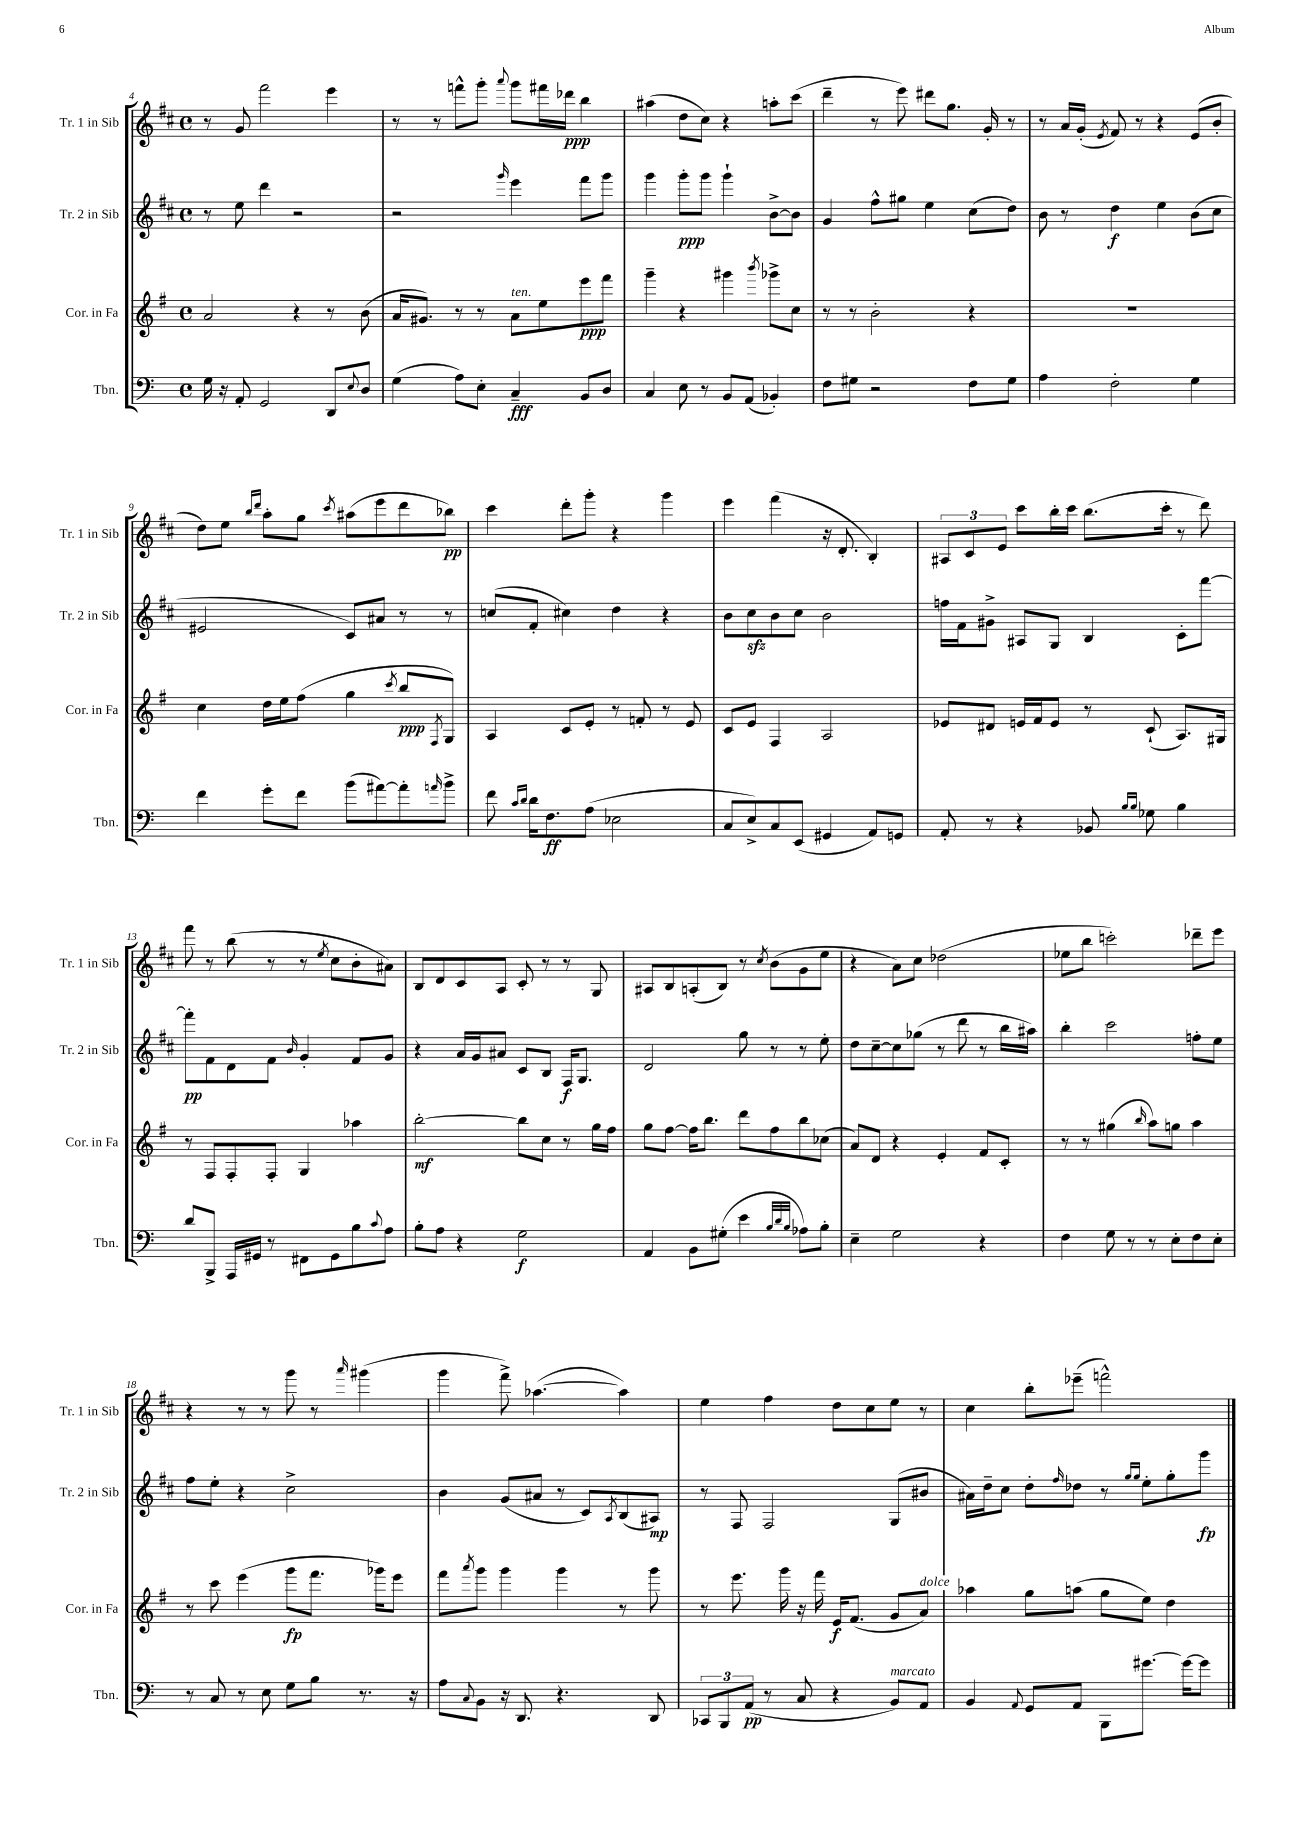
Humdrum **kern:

**kern	**dynam	**kern	**dynam	**kern	**dynam	**kern	**dynam
*part4	*part4	*part3	*part3	*part2	*part2	*part1	*part1
*staff4	*staff4	*staff3	*staff3	*staff2	*staff2	*staff1	*staff1
*I"Tbn.	*	*I"Cor. in Fa	*	*I"Tr. 2 in Sib	*	*I"Tr. 1 in Sib	*
*I'Tbn.	*	*I'Cor. in Fa	*	*I'Tr. 2 in Sib	*	*I'Tr. 1 in Sib	*
*clefF4	*	*clefG2	*	*clefG2	*	*clefG2	*
*k[]	*	*k[f#]	*	*k[f#c#]	*	*k[f#c#]	*
*M4/4	*	*M4/4	*	*M4/4	*	*M4/4	*
*met(c)	*	*met(c)	*	*met(c)	*	*met(c)	*
=4	=4	=4	=4	=4	=4	=4	=4
16G\	.	2a/	.	8r	.	8r	.
16r	.	.	.	.	.	.	.
8AA'/	.	.	.	8ee\	.	8g/	.
2GG/	.	.	.	4ddd\	.	2fff#\	.
.	.	4r	.	2r	.	.	.
8DD/L	.	8r	.	.	.	4eee\	.
8qqE/	.	.	.	.	.	.	.
8D/J	.	(8b\	.	.	.	.	.
=5	=5	=5	=5	=5	=5	=5	=5
(4G\	.	16a/KL	.	2r	.	8r	.
.	.	8.g#X/J)	.	.	.	.	.
.	.	.	.	.	.	8r	.
8A\L)	.	8r	.	.	.	8fffn^^\L	.
8E'\J	.	8r	.	.	.	8ggg'\J	.
.	.	.	.	16qqggg/	.	8qqaaa/	.
!	!	!LO:TX:a:i:t=ten.	!	!	!	!	!
4C~/	fff	8a\L	.	4eee\	.	8ggg\L	.
.	.	8ee\	.	.	.	16fff#X\L	.
.	.	.	.	.	.	16ddd-X\JJ	ppp
8BB/L	.	8eee\	ppp	8fff#\L	.	4bb\	.
8D/J	.	8fff#\J	.	8ggg\J	.	.	.
=6	=6	=6	=6	=6	=6	=6	=6
4C/	.	4ggg~\	.	4ggg\	.	(4aa#X\	.
8E\	.	4r	.	8ggg'\L	ppp	8dd\L	.
8r	.	.	.	8ggg\J	.	8cc#\J)	.
8BB/L	.	4ggg#X\	.	4ggg`\	.	4r	.
(8AA/J	.	.	.	.	.	.	.
.	.	8qbbb/	.	.	.	.	.
4BB-X'/)	.	8ggg-X^\L	.	[8b^\L	.	8aan'\L	.
.	.	8cc\J	.	8b\J]	.	(8ccc#\J	.
=7	=7	=7	=7	=7	=7	=7	=7
8F\L	.	8r	.	4g/	.	4ddd~\	.
8G#X\J	.	8r	.	.	.	.	.
2r	.	2b'\	.	8ff#^^\L	.	8r	.
.	.	.	.	8gg#X\J	.	8eee\)	.
.	.	.	.	4ee\	.	8ddd#X\L	.
.	.	.	.	.	.	8.gg\J	.
8F\L	.	4r	.	(8cc#\L	.	.	.
.	.	.	.	.	.	16g'/	.
8G#\J	.	.	.	8dd\J)	.	8r	.
=8	=8	=8	=8	=8	=8	=8	=8
4A\	.	1r	.	8b\	.	8r	.
.	.	.	.	8r	.	16a/LL	.
.	.	.	.	.	.	(16g'/JJ	.
.	.	.	.	.	.	8qe/	.
2F'\	.	.	.	4dd\	f	8f#/)	.
.	.	.	.	.	.	8r	.
.	.	.	.	4ee\	.	4r	.
4G\	.	.	.	(8b\L	.	(8e/L	.
.	.	.	.	8cc#\J	.	8b'/J	.
!!LO:LB:g=z
=9	=9	=9	=9	=9	=9	=9	=9
4f\	.	4cc\	.	2e#X/	.	8dd\L)	.
.	.	.	.	.	.	8ee\J	.
.	.	.	.	.	.	16qqbb/LL	.
.	.	.	.	.	.	16qqddd/JJ	.
8g'\L	.	16dd\LL	.	.	.	8aa'\L	.
.	.	16ee\J	.	.	.	.	.
8f\J	.	(8ff#\J	.	.	.	8gg\J	.
.	.	.	.	.	.	8qccc#/	.
(8b\L	.	4gg\	.	8c#/L)	.	(8aa#X\L	.
[8a#X\)	.	.	.	8a#X/J	.	8eee\	.
.	.	8qccc/	.	.	.	.	.
8a#'\]	.	8bb/L	ppp	8r	.	8ddd\	.
16qqan/	.	8qF#/	.	.	.	.	.
8b^\J	.	8G/J)	.	8r	.	8bb-X\J)	pp
=10	=10	=10	=10	=10	=10	=10	=10
8f\	.	4A/	.	(8ccn/L	.	4ccc#\	.
16qqc/LL	.	.	.	.	.	.	.
16qqd/JJ	.	.	.	.	.	.	.
16d\KL	.	.	.	8f#'/J	.	.	.
8.F\	ff	.	.	.	.	.	.
.	.	8c/L	.	4cc#X\)	.	8ddd'\L	.
(8A\J	.	8e'/J	.	.	.	8ggg'\J	.
2E-X\	.	8r	.	4dd\	.	4r	.
.	.	8fn'/	.	.	.	.	.
.	.	8r	.	4r	.	4ggg\	.
.	.	8e/	.	.	.	.	.
=11	=11	=11	=11	=11	=11	=11	=11
8C/L	.	8c/L	.	8b\L	.	4eee\	.
8E^/)	.	8e/J	.	8cc#zz\	.	.	.
8C/	.	4F#/	.	8b\	.	(4fff#\	.
(8EE/J	.	.	.	8cc#\J	.	.	.
4GG#X/	.	2A/	.	2b\	.	16r	.
.	.	.	.	.	.	8.d'/	.
8AA/L)	.	.	.	.	.	4B'/)	.
8GGn/J	.	.	.	.	.	.	.
=12	=12	=12	=12	=12	=12	=12	=12
8AA'/	.	8e-X/L	.	16ffn\LL	.	12A#X/L	.
.	.	.	.	16f#\J	.	.	.
.	.	.	.	.	.	12c#/	.
8r	.	8d#X/J	.	8g#X^\J	.	.	.
.	.	.	.	.	.	12e/J	.
4r	.	16en/LL	.	8A#X/L	.	8ccc#\L	.
.	.	16f#/J	.	.	.	.	.
.	.	8e/J	.	8G/J	.	16bb'\L	.
.	.	.	.	.	.	16ccc#\JJ	.
8BB-X/	.	8r	.	4B/	.	(8.bb\L	.
16qqB/LL	.	.	.	.	.	.	.
16qqB/JJ	.	.	.	.	.	.	.
8G-X\	.	(8c`/	.	.	.	.	.
.	.	.	.	.	.	16ccc#'\Jk	.
4B\	.	8.A/L)	.	8c#'\L	.	8r	.
.	.	.	.	[8fff#\J	.	8ddd\)	.
.	.	16G#X/Jk	.	.	.	.	.
!!LO:LB:g=z
=13	=13	=13	=13	=13	=13	=13	=13
8d/L	.	8r	.	8fff#'\L]	pp	8fff#\	.
8BBB^/J	.	8F#/L	.	8f#\	.	8r	.
16AAA/LL	.	8F#'/	.	8d\	.	(8bb\	.
16GG#X/JJ	.	.	.	.	.	.	.
8r	.	8F#'/J	.	8f#\J	.	8r	.
.	.	.	.	16qqb/	.	.	.
8FF#X\L	.	4G/	.	4g'/	.	8r	.
.	.	.	.	.	.	8qee/	.
8GG#\	.	.	.	.	.	8cc#\L	.
8B\	.	4aa-X\	.	8f#/L	.	8b'\	.
8qqc/	.	.	.	.	.	.	.
8A\J	.	.	.	8g/J	.	8a#X\J)	.
=14	=14	=14	=14	=14	=14	=14	=14
8B'\L	.	[2bb'\	mf	4r	.	8B/L	.
8A\J	.	.	.	.	.	8d/	.
4r	.	.	.	16a/LL	.	8c#/	.
.	.	.	.	16g/J	.	.	.
.	.	.	.	8a#X/J	.	8A/J	.
2G\	f	8bb\L]	.	8c#/L	.	8c#'/	.
.	.	8cc\J	.	8B/J	.	8r	.
.	.	8r	.	16F#/KL	f	8r	.
.	.	.	.	8.G/J	.	.	.
.	.	16gg\LL	.	.	.	8G/	.
.	.	16ff#\JJ	.	.	.	.	.
=15	=15	=15	=15	=15	=15	=15	=15
4AA/	.	8gg\L	.	2d/	.	8A#X/L	.
.	.	[8ff#\J	.	.	.	8B/	.
8BB\L	.	16ff#\KL]	.	.	.	(8An'/	.
.	.	8.bb\J	.	.	.	.	.
(8G#X'\J	.	.	.	.	.	8B/J)	.
4e\	.	8ddd\L	.	8gg\	.	8r	.
.	.	.	.	.	.	8qcc#/	.
.	.	8ff#\	.	8r	.	(8b\L	.
32qqB/LLL	.	.	.	.	.	.	.
32qqd/	.	.	.	.	.	.	.
32qqB/JJJ	.	.	.	.	.	.	.
8A-X\L)	.	8bb\	.	8r	.	8g\	.
8B'\J	.	(8cc-X\J	.	8ee'\	.	8ee\J	.
=16	=16	=16	=16	=16	=16	=16	=16
4E~\	.	8a/L)	.	8dd\L	.	4r	.
.	.	8d/J	.	[8cc#~\	.	.	.
2G\	.	4r	.	8cc#\]	.	8a\L)	.
.	.	.	.	(8gg-X\J	.	8cc#\J	.
.	.	4e'/	.	8r	.	(2dd-X\	.
.	.	.	.	8ddd\	.	.	.
4r	.	8f#/L	.	8r	.	.	.
.	.	8c'/J	.	16bb\LL	.	.	.
.	.	.	.	16aa#X\JJ)	.	.	.
=17	=17	=17	=17	=17	=17	=17	=17
4F\	.	8r	.	4bb'\	.	8ee-X\L	.
.	.	8r	.	.	.	8bb\J	.
8G\	.	(4gg#X\	.	2ccc#\	.	2cccn'\)	.
8r	.	.	.	.	.	.	.
.	.	16qqbb/	.	.	.	.	.
8r	.	8aa\L)	.	.	.	.	.
8E'\L	.	8ggn\J	.	.	.	.	.
8F\	.	4aa\	.	8ffn'\L	.	8ddd-X~\L	.
8E'\J	.	.	.	8ee\J	.	8eee\J	.
!!LO:LB:g=z
=18	=18	=18	=18	=18	=18	=18	=18
8r	.	8r	.	8ff#\L	.	4r	.
8C/	.	8ccc\	.	8ee'\J	.	.	.
8r	.	(4eee\	.	4r	.	8r	.
8E\	.	.	.	.	.	8r	.
8G\L	.	8ggg\L	fp	2cc#^\	.	8ggg\	.
8B\J	.	8.fff#\J	.	.	.	8r	.
.	.	.	.	.	.	16qqaaa/	.
8.r	.	.	.	.	.	(4ggg#X\	.
.	.	16ggg-X\KL)	.	.	.	.	.
.	.	8eee\J	.	.	.	.	.
16r	.	.	.	.	.	.	.
=19	=19	=19	=19	=19	=19	=19	=19
8A\L	.	8fff#\L	.	4b\	.	4ggg\	.
8qqC/	.	8qaaa/	.	.	.	.	.
8BB\J	.	8ggg\J	.	.	.	.	.
16r	.	4ggg\	.	(8g/L	.	8fff#^\)	.
8.DD/	.	.	.	.	.	.	.
.	.	.	.	8a#X/J	.	([4.aa-X\	.
4.r	.	4ggg\	.	8r	.	.	.
.	.	.	.	8c#/L)	.	.	.
.	.	.	.	8qA/	.	.	.
.	.	8r	.	(8B/	.	4aa-\])	.
8DD/	.	8ggg\	.	8A#X/J)	mp	.	.
=20	=20	=20	=20	=20	=20	=20	=20
12CC-X/L	.	8r	.	8r	.	4ee\	.
12BBB/	.	.	.	.	.	.	.
.	.	8.eee\	.	8F#/	.	.	.
(12AA/J	pp	.	.	.	.	.	.
8r	.	.	.	2F#/	.	4ff#\	.
.	.	16ggg\	.	.	.	.	.
8C/	.	16r	.	.	.	.	.
.	.	16fff#\	.	.	.	.	.
4r	.	16e/KL	f	.	.	8dd\L	.
.	.	(8.f#/J	.	.	.	.	.
.	.	.	.	.	.	8cc#\	.
!LO:TX:a:i:t=marcato	!	!	!	!	!	!	!
8BB/L)	.	8g/L	.	(8G/L	.	8ee\J	.
!	!	!LO:TX:a:i:t=dolce	!	!	!	!	!
8AA/J	.	8a/J)	.	8b#X/J	.	8r	.
=21	=21	=21	=21	=21	=21	=21	=21
4BB/	.	4aa-X\	.	16a#X\LL)	.	4cc#\	.
.	.	.	.	16dd~\J	.	.	.
.	.	.	.	8cc#\J	.	.	.
8qqAA/	.	.	.	.	.	.	.
8GG/L	.	8gg\L	.	8dd'\L	.	8bb'\L	.
.	.	.	.	16qqff#/	.	.	.
8AA/J	.	(8aan\J	.	8dd-X\J	.	(8eee-X~\J	.
8BBB\L	.	8gg\L	.	8r	.	2fffn^^\)	.
.	.	.	.	16qqgg/LL	.	.	.
.	.	.	.	16qqgg/JJ	.	.	.
[8.g#X\J	.	8ee\J)	.	8ee'\L	.	.	.
.	.	4dd\	.	8gg'\	.	.	.
16g#\KL_	.	.	.	.	.	.	.
8g#\J]	.	.	.	8ggg\J	fp	.	.
==	==	==	==	==	==	==	==
*-	*-	*-	*-	*-	*-	*-	*-
